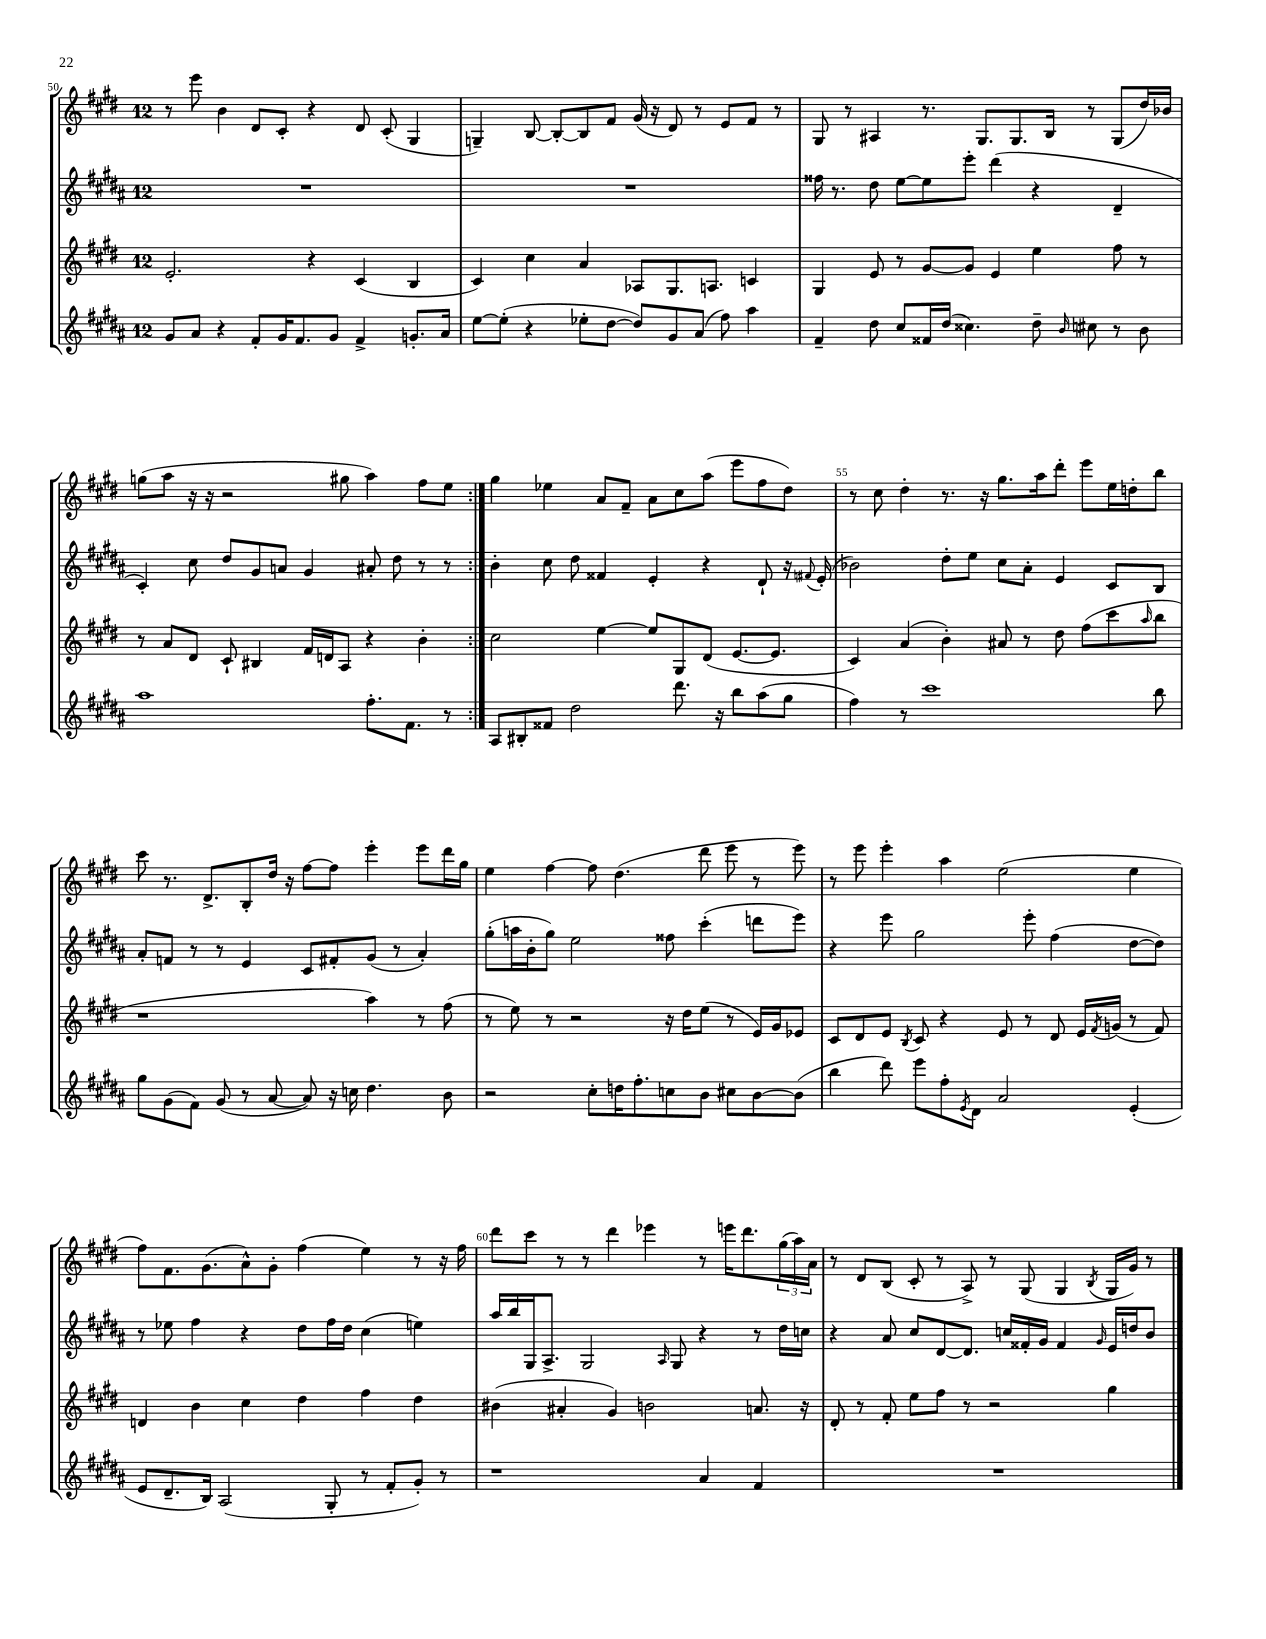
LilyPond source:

<<
\new StaffGroup <<
\new Staff = "s0" {
    \clef treble \key e \major \once \override Staff.TimeSignature.style = #'single-digit \time 12/8
    \repeat volta 2 { r8 e'''8 b'4 dis'8 cis'8-. r4 dis'8 cis'8-.( gis4 |
    g4--) b8~ b8~-. b8 fis'8 gis'16( r16 dis'8) r8 e'8 fis'8 r8 |
    gis8 r8 ais4 r8. gis8. gis8. b16 r8 gis8( dis''16) bes'16 |
    g''8( a''8 r16 r16 r2 gis''8 a''4) fis''8 e''8 | }
    gis''4 ees''4 a'8 fis'8-- a'8 cis''8 a''8( e'''8 fis''8 dis''8) |
    r8 cis''8 dis''4-. r8. r16 gis''8. a''16 dis'''8-. e'''8 e''16 d''16-. b''8 |
    cis'''8 r8. dis'8.-> b8-. dis''16 r16 fis''8~ fis''8 e'''4-. e'''8 dis'''16 gis''16 |
    e''4 fis''4~ fis''8 dis''4.( dis'''8 e'''8 r8 e'''8) |
    r8 e'''8 e'''4-. a''4 e''2( e''4 |
    fis''8) fis'8. gis'8.( a'8-^) gis'8-. fis''4( e''4) r8 r16 fis''16 |
    dis'''8 cis'''8 r8 r8 dis'''4 ees'''4 r8 e'''16 dis'''8. \tuplet 3/2 { gis''16( a''16) a'16 } |
    r8 dis'8 b8( cis'8-. r8 a8->) r8 gis8( gis4 \acciaccatura { b8 } gis16 gis'16) r8 \bar "|." |
}
\new Staff = "s1" {
    \clef treble \key b \major \once \override Staff.TimeSignature.style = #'single-digit \time 12/8
    \repeat volta 2 { R1. |
    R1. |
    fisis''16 r8. dis''8 e''8~ e''8 e'''8-. dis'''4( r4 dis'4-- |
    cis'4-.) cis''8 dis''8 gis'8 a'8 gis'4 ais'8-. dis''8 r8 r8 | }
    b'4-. cis''8 dis''8 fisis'4 e'4-. r4 dis'8-! r16 \appoggiatura { fis'8 } e'16-.( |
    bes'2) dis''8-. e''8 cis''8 ais'8-. e'4 cis'8 b8 |
    ais'8-. f'8 r8 r8 e'4 cis'8 fis'8-. gis'8( r8 ais'4-.) |
    gis''8-.( a''16 b'16-. gis''8) e''2 fisis''8 cis'''4-.( d'''8 e'''8) |
    r4 e'''8 gis''2 e'''8-. fis''4( dis''8~ dis''8) |
    r8 ees''8 fis''4 r4 dis''8 fis''16 dis''16 cis''4( e''4) |
    ais''16 b''16 gis16 ais8.-> gis2 \grace { ais16 } gis8 r4 r8 dis''16 c''16 |
    r4 ais'8 cis''8 dis'8~ dis'8. c''16 fisis'16-. gis'16 fisis'4 \grace { gis'16 } e'16 d''16 b'8 \bar "|." |
}
\new Staff = "s2" {
    \clef treble \key e \major \once \override Staff.TimeSignature.style = #'single-digit \time 12/8
    \repeat volta 2 { e'2.-. r4 cis'4( b4 |
    cis'4) cis''4 a'4 aes8 gis8. a8. c'4 |
    gis4 e'8 r8 gis'8~ gis'8 e'4 e''4 fis''8 r8 |
    r8 a'8 dis'8 cis'8-! bis4 fis'16 d'16 a8 r4 b'4-. | }
    cis''2 e''4~ e''8 gis8 dis'8( e'8.~ e'8. |
    cis'4) a'4( b'4-.) ais'8 r8 dis''8 fis''8( cis'''8 \grace { a''16 } b''8 |
    r1 a''4) r8 fis''8( |
    r8 e''8) r8 r2 r16 dis''16 e''8( r8 e'16) gis'16 ees'8 |
    cis'8 dis'8 e'8 \acciaccatura { b8 } cis'8 r4 e'8 r8 dis'8 e'16 \acciaccatura { fis'8 } g'16( r8 fis'8) |
    d'4 b'4 cis''4 dis''4 fis''4 dis''4 |
    bis'4( ais'4-. gis'4) b'2 a'8. r16 |
    dis'8-. r8 fis'8-. e''8 fis''8 r8 r2 gis''4 \bar "|." |
}
\new Staff = "s3" {
    \clef treble \key b \major \once \override Staff.TimeSignature.style = #'single-digit \time 12/8
    \repeat volta 2 { gis'8 ais'8 r4 fis'8-. gis'16 fis'8. gis'8 fis'4-> g'8.-. ais'16 |
    e''8~ e''8-.( r4 ees''8-. dis''8~ dis''8) gis'8 ais'8( fis''8) ais''4 |
    fis'4-- dis''8 cis''8 fisis'16 dis''16( cisis''4.) dis''8-- \grace { b'16 } cis''8 r8 b'8 |
    ais''1 fis''8.-. fis'8. r8 | }
    ais8 bis8-. fisis'8 dis''2 dis'''8. r16 b''8 ais''8( gis''8 |
    fis''4) r8 cis'''1 b''8 |
    gis''8 gis'8( fis'8) gis'8( r8 ais'8~ ais'8) r16 c''16 dis''4. b'8 |
    r2 cis''8-. d''16 fis''8.-. c''8 b'8 cis''8 b'8~ b'8( |
    b''4 dis'''8) e'''8 fis''8-. \acciaccatura { e'8 } dis'8 ais'2 e'4-.( |
    e'8 dis'8.-- b16) ais2( gis8-. r8 fis'8-. gis'8-.) r8 |
    r1 ais'4 fis'4 |
    R1. \bar "|." |
}
>>
>>
\layout { \context { \Score currentBarNumber = #50 \override BarNumber.break-visibility = ##(#f #t #t) barNumberVisibility = #(every-nth-bar-number-visible 5) } }
